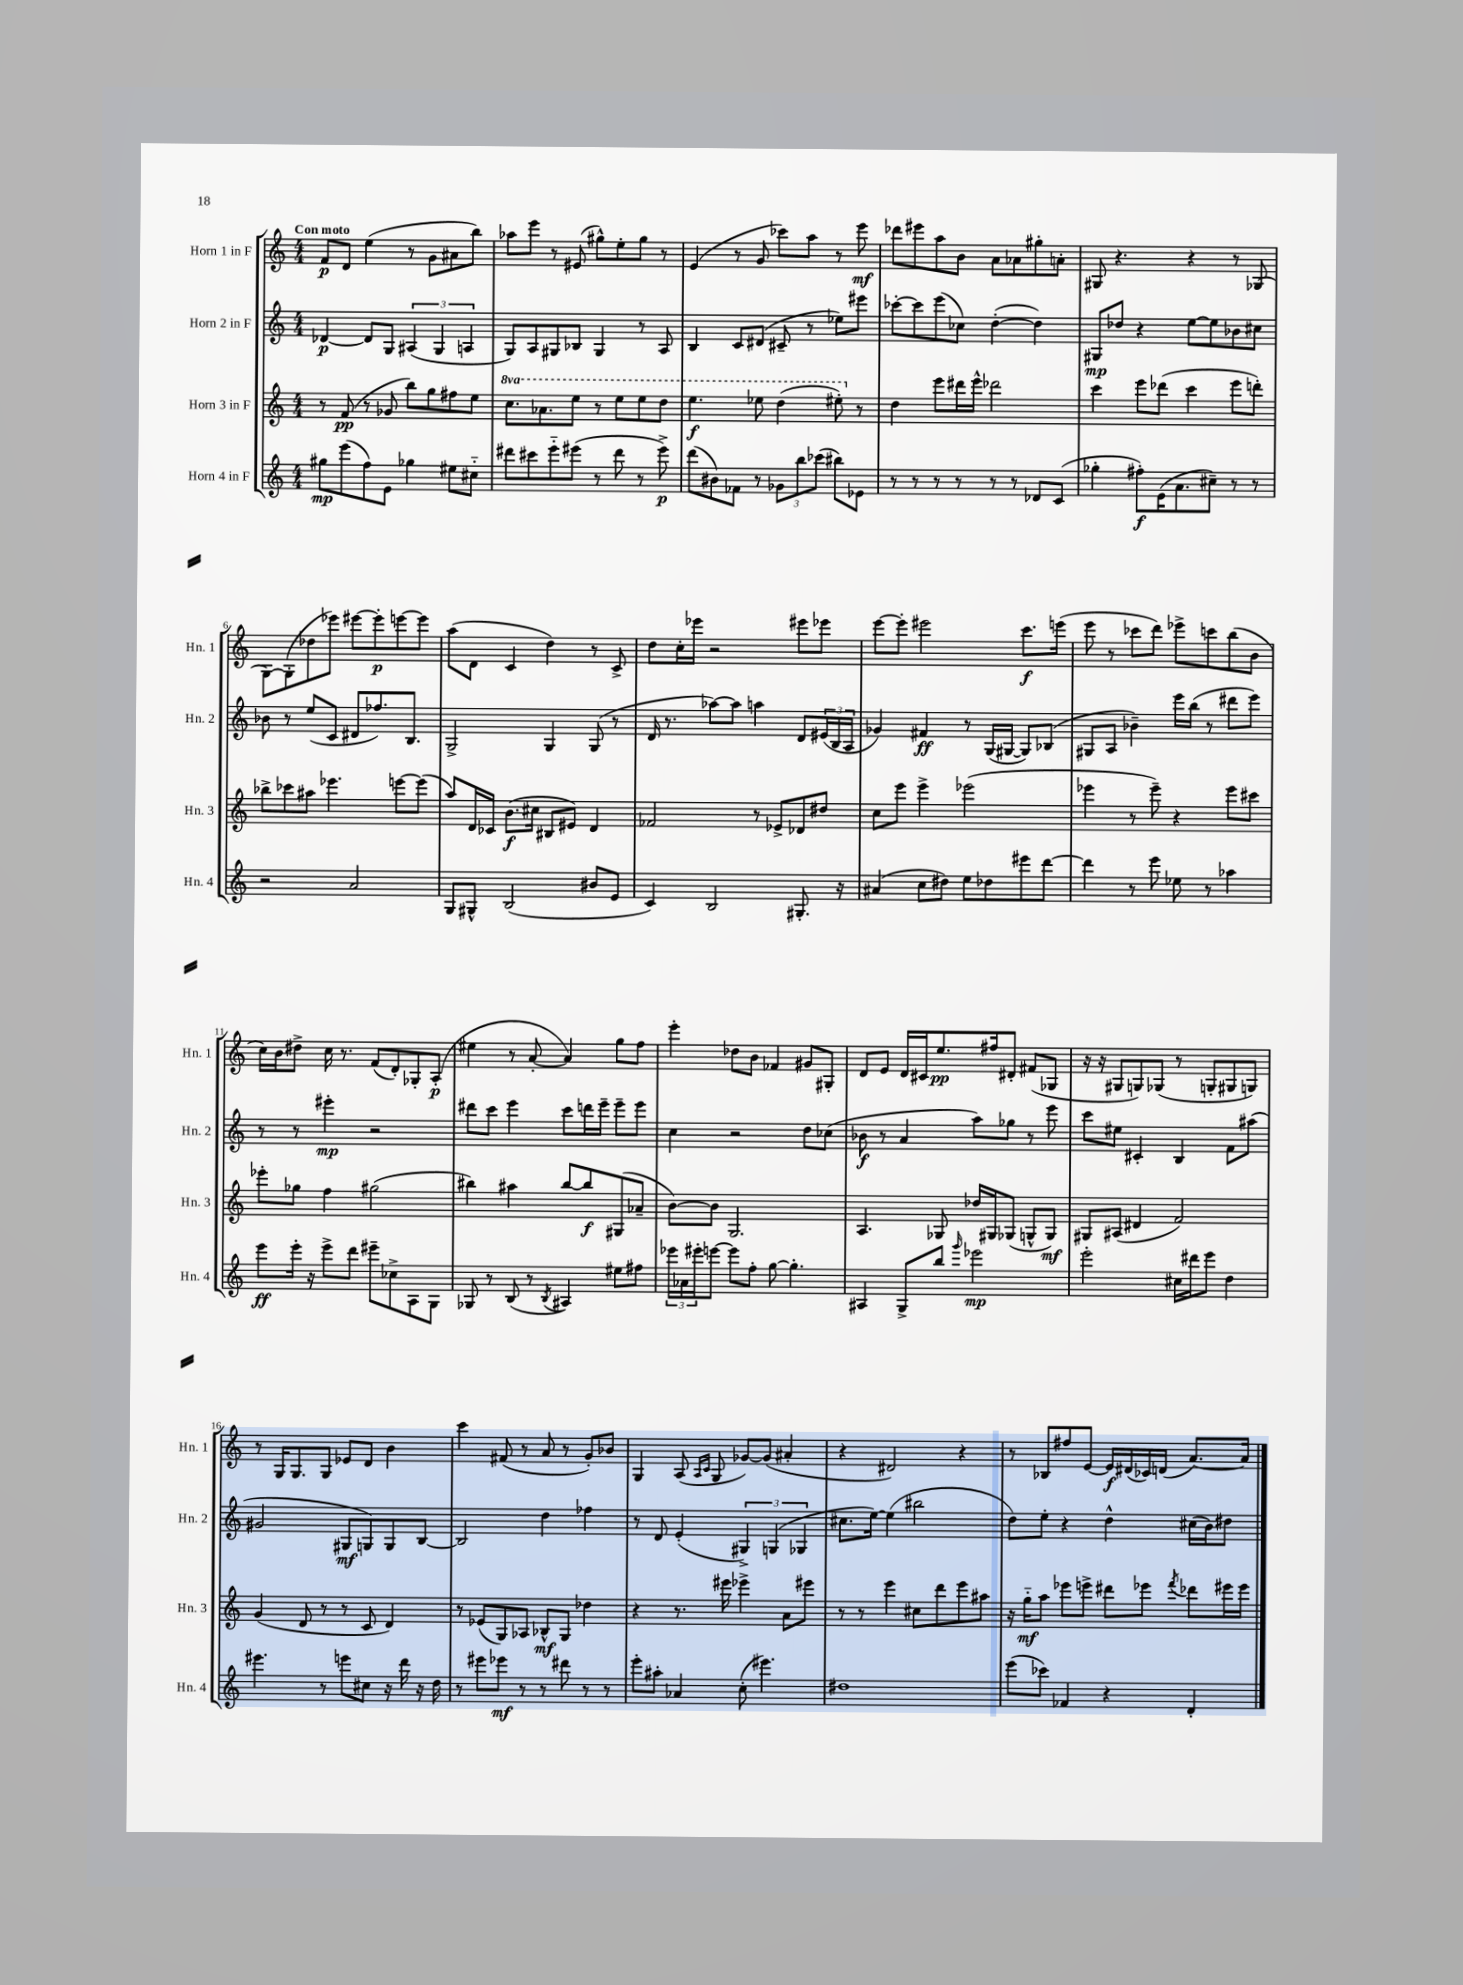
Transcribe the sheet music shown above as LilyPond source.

<<
\new StaffGroup <<
\new Staff = "s0" \with { instrumentName = "Horn 1 in F" shortInstrumentName = "Hn. 1" } {
    \clef treble \key c \major \numericTimeSignature \time 4/4 \tempo "Con moto"
    f'8\p d'8 e''4( r8 g'8 ais'8 b''8) |
    aes''8 e'''8 r8 eis'8( gis''8-^) e''8-. gis''8 r8 |
    e'4( r8 g'8 ces'''8) a''8 r8 e'''8\mf |
    des'''8 eis'''8 a''8 b'8 a'8 aes'8 gis''8-. a'8-. |
    gis8 r4. r4 r8 ges8( |
    g8~) g8-.( des''8 ees'''8) eis'''8~ eis'''8-.\p e'''8~ e'''8 |
    a''8( d'8 c'4 d''4) r8 c'8-> |
    d''8 c''16-. ees'''16 r2 eis'''8 ees'''8 |
    e'''8~ e'''8-. eis'''2 c'''8.\f e'''16( |
    e'''8 r8 ces'''8 d'''8) ees'''8-> c'''8 b''8( b'8 |
    c''16) b'16 dis''8-> c''16 r8. f'8( d'8-.) ges8-. a8-.\p( |
    eis''4 r8 a'8~-. a'4) g''8 f''8 |
    e'''4-. des''8 b'8 fes'4 gis'8 gis8-. |
    d'8 e'8 d'16 cis'16 e''8.\pp fis''16 dis'8-. fis'8( ges8 |
    r16 r16 gis8 g8) ges8( r8 g8-. gis8 g8) |
    r8 g16 g8. g8 ees'8 d'8 b'4 |
    c'''4 fis'8( r8 a'8 r8 g'8-.) bes'8 |
    g4 a8( \grace { a16 c'16 } g8 ges'8~) ges'8( ais'4-. |
    r4 dis'2) r4 |
    r8 bes8 fis''8 e'8~ e'16\f dis'16( ces'16) d'16( a'8.~) a'16 \bar "|." |
}
\new Staff = "s1" \with { instrumentName = "Horn 2 in F" shortInstrumentName = "Hn. 2" } {
    \clef treble \key c \major \numericTimeSignature \time 4/4
    des'4~\p des'8 g8 \tuplet 3/2 { ais4( g4 a4 } |
    g8) a8 gis8 bes8 gis4 r8 a8 |
    b4 c'8 dis'8( cis'8-- r8 ees''8) eis'''8 |
    ces'''8~-. ces'''8 e'''8( ces''8) d''4~-.( d''4) |
    gis8\mp des''8 r4 e''8~ e''8 bes'8 cis''8 |
    bes'8 r8 e''8( c'8 dis'8 fes''8.) b8. |
    g2-> g4 g8( r8 |
    d'16 r8. aes''8~) aes''8 a''4 d'8 \tuplet 3/2 { eis'16( b16 a16 } |
    ges'4) fis'4\ff r8 g16( gis16~ gis8) bes8( |
    gis8 a8 bes'4--) e'''16 b''16( r8 dis'''8 e'''8) |
    r8 r8 eis'''4-.\mp r2 |
    dis'''8 c'''8 e'''4 c'''8 d'''16 e'''16-- e'''8-- e'''8 |
    c''4 r2 d''8 ces''8( |
    bes'8\f r8 a'4 a''8) ges''8 r8 e'''8 |
    c'''8 eis''8 cis'4-. b4 f'8 ais''8( |
    gis'2 gis8\mf g8) g8 b8~ |
    b2 d''4 fes''4 |
    r8 d'8 e'4-.( \tuplet 3/2 { gis4->) g4( ges4 } |
    cis''8. e''16~) e''4( bis''2 |
    d''8) e''8-. r4 d''4-^ cis''16( b'16) dis''8 \bar "|." |
}
\new Staff = "s2" \with { instrumentName = "Horn 3 in F" shortInstrumentName = "Hn. 3" } {
    \clef treble \key c \major \numericTimeSignature \time 4/4 \set Staff.ottavationMarkups = #ottavation-simple-ordinals
    r8 f'8\pp( r8 ges'8 b''8) g''8 fis''8 e''8 |
    \ottava #1 c'''8. aes''8. e'''8 r8 e'''8 e'''8 d'''8 |
    e'''4.\f ees'''8 d'''4( eis'''8-.) \ottava #0 r8 |
    d''4 e'''8 dis'''16 e'''16-^ des'''2 |
    c'''4 e'''8 des'''8( c'''4 e'''8 d'''8-.) |
    bes''8-> ces'''8 ais''8 ees'''4. e'''8~ e'''8( |
    a''8) d'16 ces'16 b'8.\f( cis''16 bis8 eis'8) d'4 |
    fes'2 r8 ees'8-> des'8 dis''8 |
    c''8 e'''8 e'''4-> ees'''2( |
    ees'''4 r8 ees'''8--) r4 ees'''8 cis'''8 |
    ees'''8-. ges''8 f''4 gis''2( |
    bis''4) ais''4 bis''8~ bis''8\f gis8( aes'8-- |
    b'8~) b'8 g2. |
    a4. ges8 des''16 gis16 ges8( g8-^ g8\mf) |
    gis8 ais8( dis'4 f'2) |
    g'4( d'8 r8 r8 c'8 d'4) |
    r8 ees'8( g8) aes8 bes8-^\mf g8 des''4 |
    r4 r8. eis'''16 ees'''4-> a'8 eis'''8 |
    r8 r8 e'''4 cis''8 d'''8 e'''8 ais''8 |
    r16 g''16-_\mf a''8 ees'''8 e'''8-> dis'''8 ees'''8 \acciaccatura { f'''8 } des'''8 eis'''16 eis'''16 \bar "|." |
}
\new Staff = "s3" \with { instrumentName = "Horn 4 in F" shortInstrumentName = "Hn. 4" } {
    \clef treble \key c \major \numericTimeSignature \time 4/4
    gis''8\mp e'''8( f''8) e'8 ges''4 eis''8 cis''8-_ |
    dis'''8 cis'''8 e'''8-_ eis'''8( r8 dis'''8 r8 eis'''8->\p) |
    d'''8( bis'8) fes'8 r8 \tuplet 3/2 { ges'8 b''8 ces'''8( } bis''8) ees'8 |
    r8 r8 r8 r8 r8 r8 des'8 c'8( |
    ges''4-. fis''8-.\f) e'16( a'8. cis''8--) r8 r8 |
    r2 a'2 |
    g8 gis8-^ b2( bis'8 e'8 |
    c'4) b2 gis8.-. r16 |
    ais'4( c''8 dis''8) e''8 des''8 eis'''8 d'''8~ |
    d'''4 r8 e'''8 ees''8 r8 aes''4 |
    e'''8\ff e'''16-. r16 e'''8-> d'''8 eis'''8-- ces''8-> a8 g8 |
    ges8 r8 b8( r8 \acciaccatura { b8 } ais4) eis''8 fis''8 |
    \tuplet 3/2 { ees'''16 aes'16 eis'''16-. } e'''8~ e'''8 f''8-. g''8~ g''4.-. |
    ais4 g8-> b''8 \grace { g'''16 } ees'''2\mp |
    e'''2-. cis''16 dis'''16 e'''8 d''4 |
    eis'''4. r8 e'''8 cis''8 r16 d'''16 r16 d''16 |
    r8 eis'''8 ees'''8\mf r8 r8 dis'''8 r8 r8 |
    e'''8-. ais''8-. aes'4 c''8-.( eis'''4.) |
    dis''1 |
    e'''8( ces'''8) fes'4 r4 d'4-. \bar "|." |
}
>>
>>
